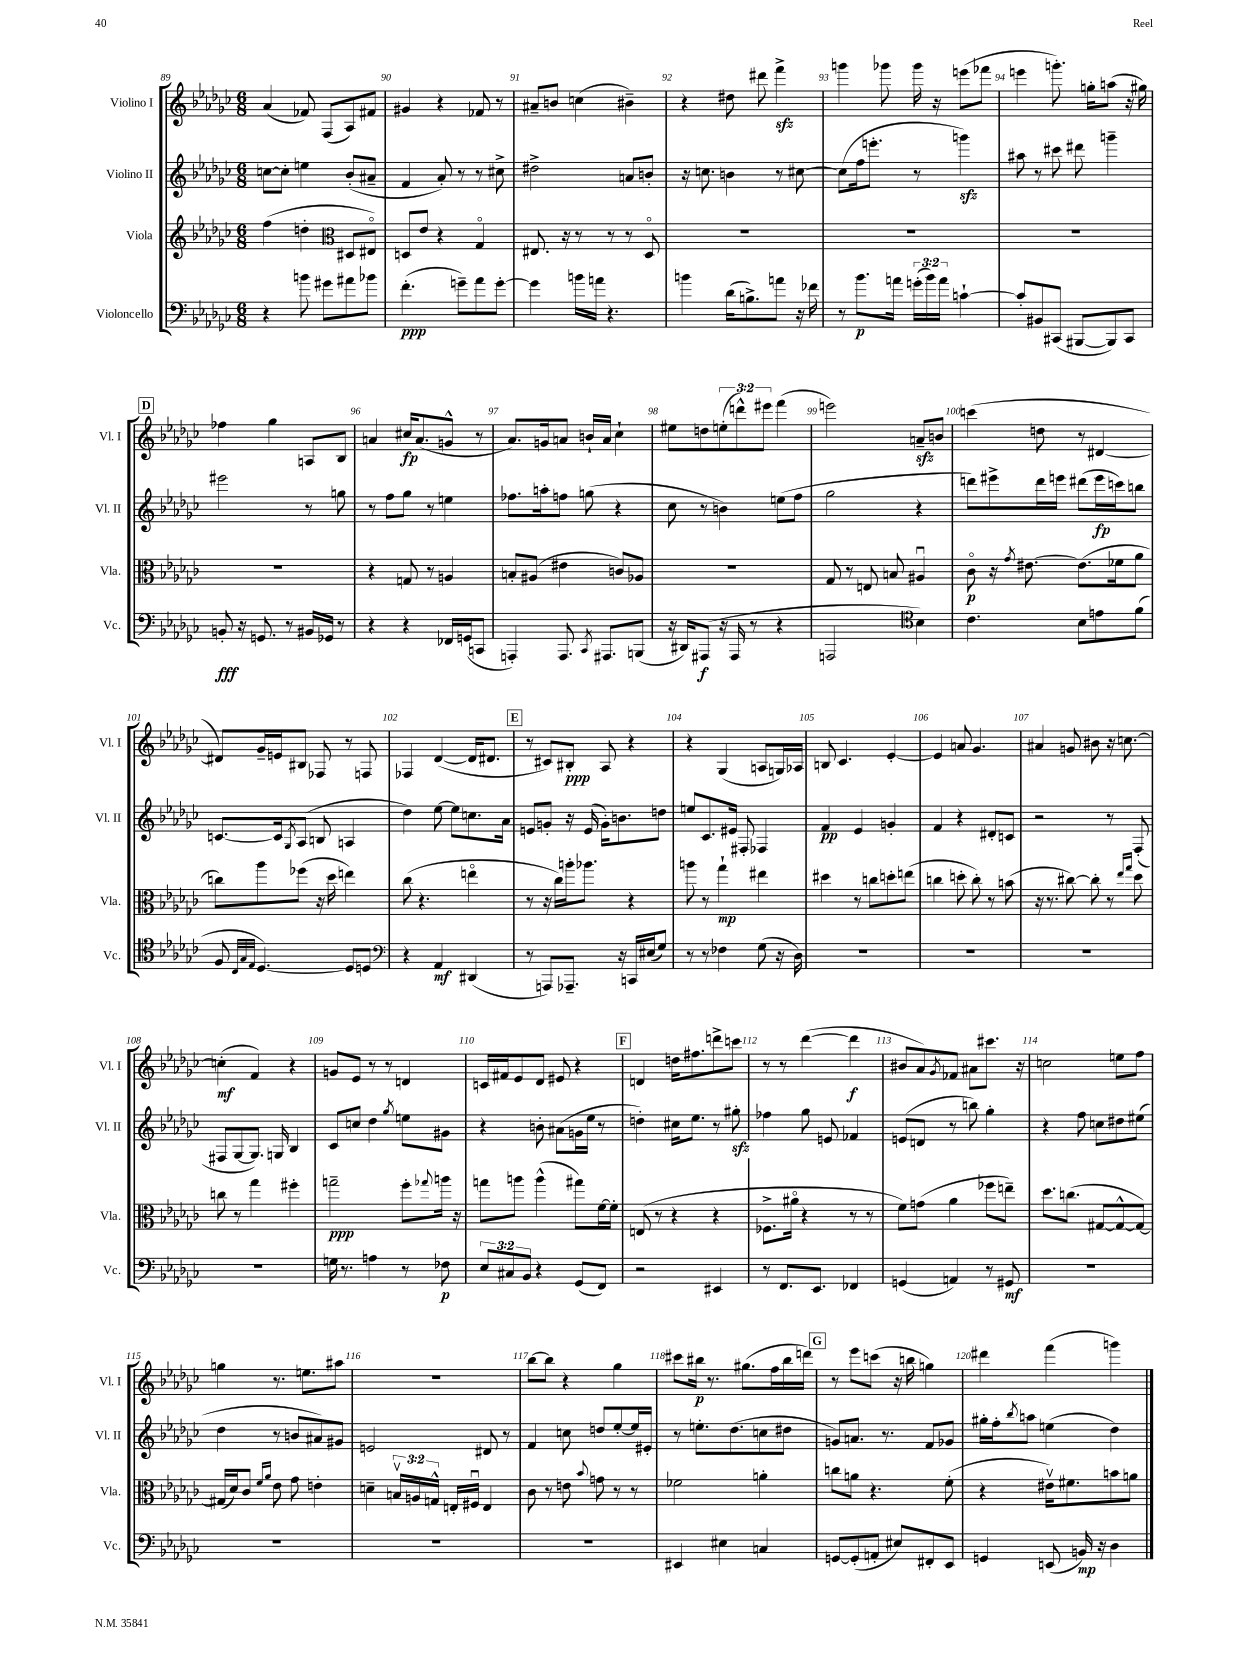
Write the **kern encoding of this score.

**kern	**dynam	**kern	**dynam	**kern	**dynam	**kern	**dynam
*part4	*part4	*part3	*part3	*part2	*part2	*part1	*part1
*staff4	*staff4	*staff3	*staff3	*staff2	*staff2	*staff1	*staff1
*I"Violoncello	*	*I"Viola	*	*I"Violino II	*	*I"Violino I	*
*I'Vc.	*	*I'Vla.	*	*I'Vl. II	*	*I'Vl. I	*
*clefF4	*	*clefG2	*	*clefG2	*	*clefG2	*
*k[b-e-a-d-g-c-]	*	*k[b-e-a-d-g-c-]	*	*k[b-e-a-d-g-c-]	*	*k[b-e-a-d-g-c-]	*
*M6/8	*	*M6/8	*	*M6/8	*	*M6/8	*
=89	=89	=89	=89	=89	=89	=89	=89
4r	.	(4ff\	.	[8ccn\L	.	(4a-/	.
.	.	.	.	8cc'\J]	.	.	.
8bn\	.	4ddn'\	.	4een\	.	8f-X/)	.
8g#X\L	.	.	.	.	.	(8F/L	.
*	*	*clefC3	*	*	*	*	*
8a#X\	.	8D#X/L	.	(8b-'/L	.	8A-/)	.
8b-X\J	.	8E#X/J)	.	8a#X~/J	.	8f#X/J	.
=90	=90	=90	=90	=90	=90	=90	=90
(4.f'\	ppp	8Dn/L	.	4f/	.	4g#X/	.
.	.	8e-/J	.	.	.	.	.
.	.	4r	.	8a-'/)	.	4r	.
8gn~\L)	.	.	.	8r	.	.	.
8a-\	.	4G-/	.	8r	.	8f-X/	.
[8g'\J	.	.	.	8cc#X^\	.	8r	.
=91	=91	=91	=91	=91	=91	=91	=91
4g\]	.	8.E#X/	.	2dd#X^\	.	8a#X~/L	.
.	.	.	.	.	.	8bn/J	.
.	.	16r	.	.	.	.	.
16bn\LL	.	8r	.	.	.	(4ccn\	.
16an\JJ	.	.	.	.	.	.	.
4.r	.	8r	.	.	.	.	.
.	.	8r	.	8an/L	.	4b#X~\)	.
.	.	8D-/	.	8bn'/J	.	.	.
=92	=92	=92	=92	=92	=92	=92	=92
4bn\	.	2.r	.	16r	.	4r	.
.	.	.	.	8.ccn\	.	.	.
(16d-\KL	.	.	.	4bn\	.	8dd#X\	.
8.Bn^\)	.	.	.	.	.	.	.
.	.	.	.	.	.	8ddd#X\	.
8an\J	.	.	.	8r	.	4fffzz^\	.
16r	.	.	.	[8cc#X\	.	.	.
16f-X\	.	.	.	.	.	.	.
=93	=93	=93	=93	=93	=93	=93	=93
8r	.	2.r	.	(8cc#\L]	.	4gggn\	.
8.b-\L	p	.	.	16ff\k	.	.	.
.	.	.	.	8.eeen'\J	.	.	.
.	.	.	.	.	.	8ggg-X\	.
16an\Jk	.	.	.	.	.	.	.
(24gn'\LL	.	.	.	8r	.	16ggg-\	.
24b-\)	.	.	.	.	.	.	.
.	.	.	.	.	.	16r	.
24a\JJ	.	.	.	.	.	.	.
[4cn`\	.	.	.	4gggnzz\)	.	(8eeen\L	.
.	.	.	.	.	.	8fff-X\J	.
=94	=94	=94	=94	=94	=94	=94	=94
8c'/L]	.	2.r	.	8aa#X\	.	4eeen\	.
8BB#X/	.	.	.	8r	.	.	.
(8CC#X/J	.	.	.	8ccc#X\	.	8.gggn'\)	.
[8BBB#X/L	.	.	.	8ddd#X\	.	.	.
.	.	.	.	.	.	16ggn'\KL	.
8BBB#/])	.	.	.	4gggn~\	.	(8aan\J	.
8CC#/J	.	.	.	.	.	16r	.
.	.	.	.	.	.	16gg#X\)	.
!!LO:LB:g=z
!!LO:REH:place=s1:t=D
=95	=95	=95	=95	=95	=95	=95	=95
8BBn'/	fff	2.r	.	2eee#X\	.	4ff-X\	.
16r	.	.	.	.	.	.	.
8.GGn/	.	.	.	.	.	.	.
.	.	.	.	.	.	4gg-\	.
8r	.	.	.	.	.	.	.
16BB#X/LL	.	.	.	8r	.	8An/L	.
16GG-X/JJ	.	.	.	.	.	.	.
8r	.	.	.	8ggn\	.	8B-/J	.
=96	=96	=96	=96	=96	=96	=96	=96
4r	.	4r	.	8r	.	4an/	.
.	.	.	.	8ff\L	.	.	.
4r	.	8Gn/	.	8gg-\J	.	16cc#X/KL	fp
.	.	.	.	.	.	(8.a/	.
.	.	8r	.	8r	.	.	.
16FF-X/LL	.	4An/	.	4een\	.	8gn^^/J	.
(16GGn/J	.	.	.	.	.	.	.
8CCn/J	.	.	.	.	.	8r	.
=97	=97	=97	=97	=97	=97	=97	=97
4AAAn'/)	.	8Bn'/L	.	8.ff-X\L	.	8.a-/L)	.
.	.	(8A#X/J	.	.	.	.	.
.	.	.	.	16aan'\k	.	16gn/k	.
8.AAA/	.	4e#X\	.	8ffn\J	.	8an/J	.
.	.	.	.	(8ggn\	.	16bn`/LL	.
8qCC-/	.	.	.	.	.	.	.
8.AAA#X/L	.	.	.	.	.	16a/JJ	.
.	.	8cn/L)	.	4r	.	4cc-`\	.
(8BBBn/J	.	8A-X/J	.	.	.	.	.
=98	=98	=98	=98	=98	=98	=98	=98
16r	.	2.r	.	8cc-\	.	8ee#X\L	.
16DD#X/KL)	.	.	.	.	.	.	.
(8AAA#X/J	f	.	.	8r	.	8ddn\	.
16r	.	.	.	4bn\)	.	(12een'\	.
16AAA#/	.	.	.	.	.	.	.
.	.	.	.	.	.	12dddn^^\)	.
8r	.	.	.	.	.	.	.
.	.	.	.	.	.	12eee#X\J	.
4r	.	.	.	(8een\L	.	(4fff\	.
.	.	.	.	8ff\J	.	.	.
=99	=99	=99	=99	=99	=99	=99	=99
2AAAn/	.	8G-/	.	2gg-\	.	2eeen\)	.
.	.	8r	.	.	.	.	.
.	.	8En/	.	.	.	.	.
.	.	8Bn/	.	.	.	.	.
*clefC4	*	*	*	*	*	*	*
4B-\)	.	4A#Xu/	.	4r	.	8anzz~/L	.
.	.	.	.	.	.	8bn/J	.
=100	=100	=100	=100	=100	=100	=100	=100
4.c-\	.	8c-\	p	8dddn\L)	.	(4cccn\	.
.	.	16r	.	8eee#X^\	.	.	.
.	.	8qg-/	.	.	.	.	.
.	.	[8.e#X\	.	.	.	.	.
.	.	.	.	16ddd\L	.	8ddn\	.
.	.	.	.	16eeen\JJ	.	.	.
8B-\L	.	(8.e#\L]	.	(8ddd#X\L	.	8r	.
8en\	.	.	.	16eee\L	fp	[4d#X/	.
.	.	16f-X\k	.	16cccn\J)	.	.	.
(8f\J	.	8a-\J	.	8bbn\J	.	.	.
!!LO:LB:g=z
=101	=101	=101	=101	=101	=101	=101	=101
8F/	.	8ccn\L)	.	[8.cn/L	.	8d#X/L])	.
32qqC-/LLL	.	.	.	.	.	.	.
32qqG-/	.	.	.	.	.	.	.
32qqE-/JJJ	.	.	.	.	.	.	.
[4.D-/)	.	8aa-\	.	.	.	16g-~/L	.
.	.	.	.	16c/k]	.	16en/J	.
.	.	.	.	8qG-/	.	.	.
.	.	(8ff-X\J	.	(8A-/J	.	8B#X/J	.
.	.	16r	.	8Bn/	.	8F-X/	.
.	.	16dd-\	.	.	.	.	.
8D-/L]	.	4een\)	.	4An/	.	8r	.
8Dn/J	.	.	.	.	.	8Fn/	.
=102	=102	=102	=102	=102	=102	=102	=102
*clefF4	*	*	*	*	*	*	*
4r	.	(8cc-\	.	4dd-\)	.	4F-X/	.
.	.	4.r	.	.	.	.	.
4AA-/	mf	.	.	[8ee-\	.	([4d-/	.
.	.	.	.	8ee-\L]	.	.	.
(4DD#X/	.	4een\	.	8.ccn\	.	16d-/KL]	.
.	.	.	.	.	.	8.d#X/J	.
.	.	.	.	16a-\Jk	.	.	.
!!LO:REH:place=s1:t=E
=103	=103	=103	=103	=103	=103	=103	=103
8r	.	8r	.	8en/L	.	8r	.
8AAAn/L)	.	16r	.	8gn'/J	.	8c#X/L)	.
.	.	16cc-\LL)	.	.	.	.	.
8.AAA-X~/J	.	16aan'\J	.	16r	.	8B#X'/J	ppp
.	.	8.aa-X\J	.	(16e/	.	.	.
.	.	.	.	16g'\KL)	.	8A-/	.
16r	.	.	.	8.bn\	.	.	.
16CCn/LL	.	4r	.	.	.	4r	.
(16E#X/J	.	.	.	.	.	.	.
8G-/J)	.	.	.	8ddn\J	.	.	.
=104	=104	=104	=104	=104	=104	=104	=104
8r	.	8aan\	.	8een/L	.	4r	.
8r	.	8r	.	8.c-/	.	.	.
4F-X\	.	4gg-`\	mp	.	.	(4G-/	.
.	.	.	.	16e#X/Jk	.	.	.
.	.	.	.	8F#X'/	.	.	.
(8G-\	.	4ee#X\	.	4F-X/	.	8An/L	.
16r	.	.	.	.	.	16Gn/L)	.
16D-\)	.	.	.	.	.	16A-X/JJ	.
=105	=105	=105	=105	=105	=105	=105	=105
2.r	.	4dd#X\	.	4f/	pp	8Bn/	.
.	.	.	.	.	.	4.c-/	.
.	.	8r	.	4e-/	.	.	.
.	.	8ccn\L	.	.	.	.	.
.	.	8ddn'\	.	4gn'/	.	[4e-'/	.
.	.	(8een\J	.	.	.	.	.
=106	=106	=106	=106	=106	=106	=106	=106
2.r	.	4ccn\	.	4f/	.	4e-/]	.
.	.	8ddn'\	.	4r	.	8an/	.
.	.	8cc'\)	.	.	.	4.g-/	.
.	.	8r	.	8d#X'/L	.	.	.
.	.	(8bn\	.	8cn/J	.	.	.
=107	=107	=107	=107	=107	=107	=107	=107
2.r	.	16r	.	2r	.	4a#X/	.
.	.	8.r	.	.	.	.	.
.	.	[8cc#X\)	.	.	.	8gn/	.
.	.	8cc#'\]	.	.	.	8b#X\	.
.	.	8r	.	8r	.	16r	.
.	.	.	.	.	.	[8.ccn\	.
.	.	16qqee-/LL	.	.	.	.	.
.	.	16qqgg-/JJ	.	.	.	.	.
.	.	8dd-\	.	(8F'/	.	.	.
!!LO:LB:g=z
=108	=108	=108	=108	=108	=108	=108	=108
2.r	.	8ccn\	.	8F#X/L	.	(4ccn'\]	mf
.	.	8r	.	[8G-/	.	.	.
.	.	4gg-\	.	8.G-/J])	.	4f/)	.
.	.	.	.	16Gn/	.	.	.
.	.	4ff#X'\	.	4B-/	.	4r	.
=109	=109	=109	=109	=109	=109	=109	=109
16Gn\	.	2ggn~\	ppp	8c-/L	.	8gn/L	.
8.r	.	.	.	.	.	.	.
.	.	.	.	8ccn/J	.	8e-/J	.
4An\	.	.	.	4dd-\	.	8r	.
.	.	.	.	.	.	8r	.
.	.	.	.	8qgg-/	.	.	.
8r	.	8ff'\L	.	8een\L	.	4dn/	.
.	.	8qqgg-X/	.	.	.	.	.
8F-X\	p	16aan\Jk	.	8g#X\J	.	.	.
.	.	16r	.	.	.	.	.
=110	=110	=110	=110	=110	=110	=110	=110
12E-/L	.	8ggn\L	.	4r	.	16cn/LL	.
.	.	.	.	.	.	16f#X/J	.
12C#X/	.	.	.	.	.	.	.
.	.	8aan\J	.	.	.	8e-/	.
12BB-/J	.	.	.	.	.	.	.
4r	.	(4aa^^\	.	8bn'\	.	8d-/J	.
.	.	.	.	(8a#X\L	.	8e#X/	.
(8GG-/L	.	8gg#X\L)	.	16gn\L	.	4r	.
.	.	.	.	16ee-\JJ	.	.	.
8FF/J)	.	[16f\L	.	8r	.	.	.
.	.	16f'\JJ]	.	.	.	.	.
!!LO:REH:place=s1:t=F
=111	=111	=111	=111	=111	=111	=111	=111
2r	.	(8En/	.	4ddn'\)	.	4dn/	.
.	.	8r	.	.	.	.	.
.	.	4r	.	16cc#X\KL	.	16ddn\KL	.
.	.	.	.	8.ee-\J	.	8.ff#X\	.
4EE#X/	.	4r	.	8r	.	8dddn^\	.
.	.	.	.	8gg#Xzz'\	.	8cccn\J	.
=112	=112	=112	=112	=112	=112	=112	=112
8r	.	8.F-X^\L	.	4ff-X\	.	8r	.
8.FF/L	.	.	.	.	.	8r	.
.	.	16a#X\Jk	.	.	.	.	.
.	.	4r	.	8gg-\	.	([4ddd-\	.
8.EE-/J	.	.	.	.	.	.	.
.	.	.	.	8en/	.	.	.
4FF-X/	.	8r	.	4f-X/	.	4ddd-\]	f
.	.	8r	.	.	.	.	.
=113	=113	=113	=113	=113	=113	=113	=113
(4GGn/	.	8f\L)	.	(8en/L	.	8b#X/L	.
.	.	(8gn\J	.	8dn/J	.	8a-/)	.
.	.	.	.	.	.	8qg-/	.
4AAn/)	.	4a-\	.	8r	.	8f-X/J	.
.	.	.	.	8bbn\)	.	8a#X\L	.
8r	.	8ff-X\L	.	4gg-'\	.	8.ccc#X\J	.
8GG#X/	mf	8een~\J)	.	.	.	.	.
.	.	.	.	.	.	16r	.
=114	=114	=114	=114	=114	=114	=114	=114
2.r	.	8.dd-\L	.	4r	.	2ccn\	.
.	.	(8.ccn\J	.	.	.	.	.
.	.	.	.	8ff\	.	.	.
.	.	[8G#X/L	.	8ccn\L	.	.	.
.	.	8G#^^/_	.	8dd#X\	.	8een\L	.
.	.	8G#/J_)	.	(8ee#X\J	.	8ff\J	.
!!LO:LB:g=z
=115	=115	=115	=115	=115	=115	=115	=115
2.r	.	(16G#X/LL]	.	4dd-\	.	4ggn\	.
.	.	16d-/J)	.	.	.	.	.
.	.	8c-/J	.	.	.	.	.
.	.	16qqf/LL	.	.	.	.	.
.	.	16qqa-/JJ	.	.	.	.	.
.	.	8e-\	.	8r	.	8.r	.
.	.	8g-\	.	8bn/L	.	.	.
.	.	.	.	.	.	8.een\L	.
.	.	4en'\	.	8a#X/)	.	.	.
.	.	.	.	8g#X/J	.	8aa#X\J	.
=116	=116	=116	=116	=116	=116	=116	=116
2.r	.	4dn~\	.	2en/	.	2.r	.
.	.	24Bnv/LL	.	.	.	.	.
.	.	24An/	.	.	.	.	.
.	.	24Gn^^/JJ	.	.	.	.	.
.	.	16En'/LL	.	.	.	.	.
.	.	16F#Xu/JJ	.	.	.	.	.
.	.	4E/	.	8d#X/	.	.	.
.	.	.	.	8r	.	.	.
=117	=117	=117	=117	=117	=117	=117	=117
2.r	.	8c-\	.	4f/	.	[8bb-\L	.
.	.	8r	.	.	.	8bb-\J]	.
.	.	8en\	.	8ccn\	.	4r	.
.	.	8qqb-/	.	.	.	.	.
.	.	8gn\	.	8ddn/L	.	.	.
.	.	8r	.	[8ee-'/	.	4gg-\	.
.	.	8r	.	16ee-/L]	.	.	.
.	.	.	.	16e#X'/JJ	.	.	.
=118	=118	=118	=118	=118	=118	=118	=118
4EE#X/	.	2f-X\	.	8r	.	8ccc#X\L	.
.	.	.	.	8.een'\L	.	16bb#X\Jk	p
.	.	.	.	.	.	8.r	.
4E#X\	.	.	.	.	.	.	.
.	.	.	.	(8.dd-\	.	.	.
.	.	.	.	.	.	(8.gg#X\L	.
4Cn/	.	4an'\	.	8ccn\	.	.	.
.	.	.	.	.	.	16ff\L	.
.	.	.	.	8dd#X\J	.	16bb#\	.
.	.	.	.	.	.	16dddn\JJ)	.
!!LO:REH:place=s1:t=G
=119	=119	=119	=119	=119	=119	=119	=119
[8GGn/L	.	8ccn\L	.	8gn/L)	.	8r	.
(8GG'/]	.	8an\J	.	8.an/J	.	8eee-\L	.
8AAn'/J	.	4.r	.	.	.	(8cccn\J	.
.	.	.	.	8.r	.	.	.
8E#X/L)	.	.	.	.	.	16r	.
.	.	.	.	.	.	16bbn\	.
8FF#X'/	.	.	.	8f/L	.	4ggn\)	.
8EE-/J	.	(8f'\	.	8g-X/J	.	.	.
=120	=120	=120	=120	=120	=120	=120	=120
4GGn/	.	4r	.	16gg#X'\LL	.	4ddd#X\	.
.	.	.	.	16ff'\J	.	.	.
.	.	.	.	8qbb-/	.	.	.
.	.	.	.	8aan\J	.	.	.
(8EEn/	.	16e#Xv\KL)	.	(4een\	.	(4fff\	.
.	.	8.f#X\	.	.	.	.	.
16BBn/)	mp	.	.	.	.	.	.
16r	.	.	.	.	.	.	.
4D-\	.	8bn\	.	4dd-\)	.	4gggn\)	.
.	.	8an\J	.	.	.	.	.
==	==	==	==	==	==	==	==
*-	*-	*-	*-	*-	*-	*-	*-
